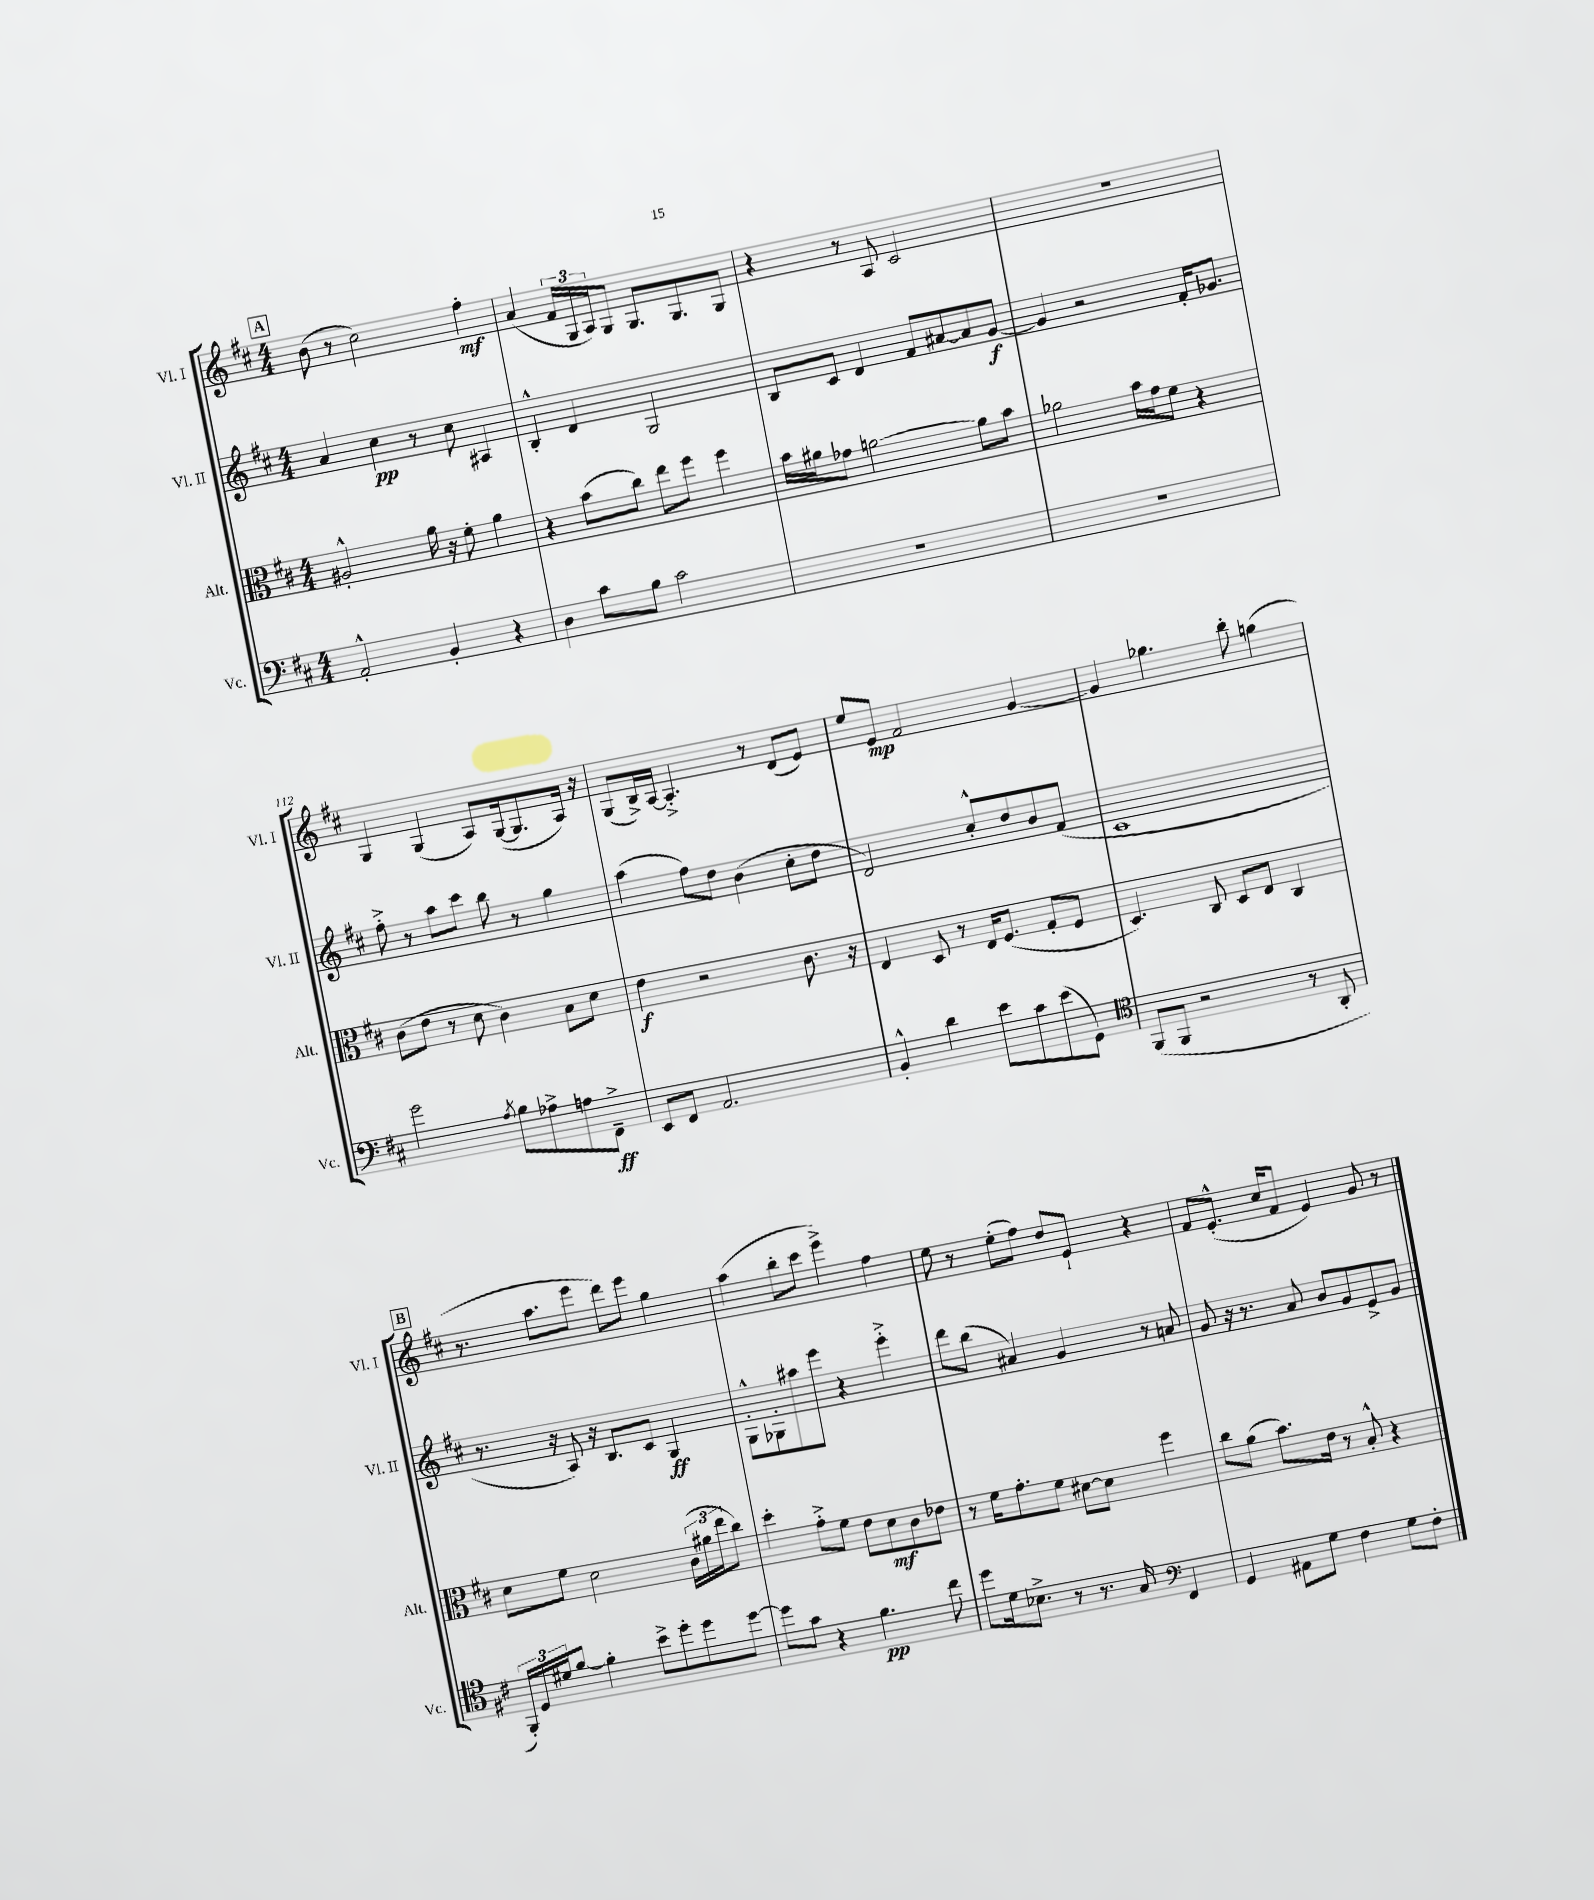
<<
\new StaffGroup <<
\new Staff = "s0" \with { instrumentName = "Vl. I" shortInstrumentName = "Vl. I" } {
    \clef treble \key d \major \numericTimeSignature \time 4/4
    \mark \markup { \box "A" } b'8( r8 cis''2) fis''4-.\mf |
    a'4( \tuplet 3/2 { fis'16 g16 a16) } g8 g8. g8. g8 |
    r4 r8 a8 cis'2 |
    R1 |
    g4 g4( a8) g16~( g8. a16) r16 |
    g8( b16->) a16~ a4.-.-> r8 d'8( e'8) |
    e''8 e'8\mp fis'2 g'4~ |
    g'4 ges''4. b''8-. g''4( |
    \mark \markup { \box "B" } r8. a''8. e'''8 d'''8) e'''8 g''4 |
    a''4( b''8-. cis'''8 e'''4->) fis''4 |
    e''8 r8 e''8-.( fis''8) d''8 e'8-! r4 |
    fis'8 e'8.-.-^( cis''16 fis'8 e'4) g'8 r8 \bar "|." |
}
\new Staff = "s1" \with { instrumentName = "Vl. II" shortInstrumentName = "Vl. II" } {
    \clef treble \key d \major \numericTimeSignature \time 4/4
    \mark \markup { \box "A" } a'4 cis''4\pp r8 cis''8 ais4 |
    b4-.-^ d'4 g2 |
    b8 cis'8 d'4 fis'8 ais'8~ ais'8 g'8~\f |
    g'4 r2 fis'16-. ges'8. |
    fis''8-.-> r8 a''8 cis'''8 b''8 r8 g''4 |
    a''4( fis''8) d''8 b'4( cis''8-. d''8 |
    d'2) cis''8-.-^ d''8 b'8 fis'8( |
    cis'1 |
    \mark \markup { \box "B" } r8. r16 a8) r16 b8. cis'8 g4\ff |
    g8-.-^ ges8-. ais''8 e'''8 r4 e'''4-.-> |
    d'''8 b''8( ais'4) g'4 r8 a'8 |
    g'8 r16 r8. a'8 b'8 g'8 e'8-> g'8 \bar "|." |
}
\new Staff = "s2" \with { instrumentName = "Alt." shortInstrumentName = "Alt." } {
    \clef alto \key d \major \numericTimeSignature \time 4/4
    \mark \markup { \box "A" } ais2-.-^ a'16 r16 fis'8-. a'4 |
    r4 b'8( cis''8) e''8 fis''8 fis''4 |
    b'16 ais'16 ges'8 a'2~ a'8 b'8 |
    aes'2 b'16 g'16 fis'8 r4 |
    cis'8( e'8 r8 d'8 cis'4) b8 d'8 |
    e'4\f r2 cis'8. r16 |
    e4 d8 r8 e16 fis8.( g8-. fis8 |
    d4.) cis8 d8 e8 cis4 |
    \mark \markup { \box "B" } d'8 fis'8 d'2 \tuplet 3/2 { cis'16( ais'16 e''16 } cis''8) |
    d''4-. g'8-.-> fis'8 e'8 d'8\mf cis'8 ees'8 |
    r8 fis'16 g'8.-. fis'8 dis'8~ dis'8 fis''4 |
    cis''8 a'8( b'8.) e'16 r8 b8-.-^ r4 \bar "|." |
}
\new Staff = "s3" \with { instrumentName = "Vc." shortInstrumentName = "Vc." } {
    \clef bass \key d \major \numericTimeSignature \time 4/4
    \mark \markup { \box "A" } a,2-.-^ b,4-. r4 |
    d4 cis'8 b8 cis'2 |
    R1 |
    R1 |
    g'2 \acciaccatura { a8 } b8 aes8-> a8 fis,8--->\ff |
    e,8 fis,8 a,2. |
    b,4-.-^ d'4 e'8 cis'8 e'8( g,8) |
    \clef tenor fis,8( fis,8 r2 r8 a,8-. |
    \mark \markup { \box "B" } \tuplet 3/2 { fis,16-.) d16 dis'16 } fis'8~ fis'4-. b'8-> d''8-. d''8 d''8~ |
    d''8 g'8 r4 fis'4.\pp cis''8 |
    d''8 d'16 bes8.-> r8 r8. g16 \clef bass fis,4 |
    g,4 ais,8 g8 fis4 g8 fis8-. \bar "|." |
}
>>
>>
\layout { \context { \Score currentBarNumber = #108 } }
